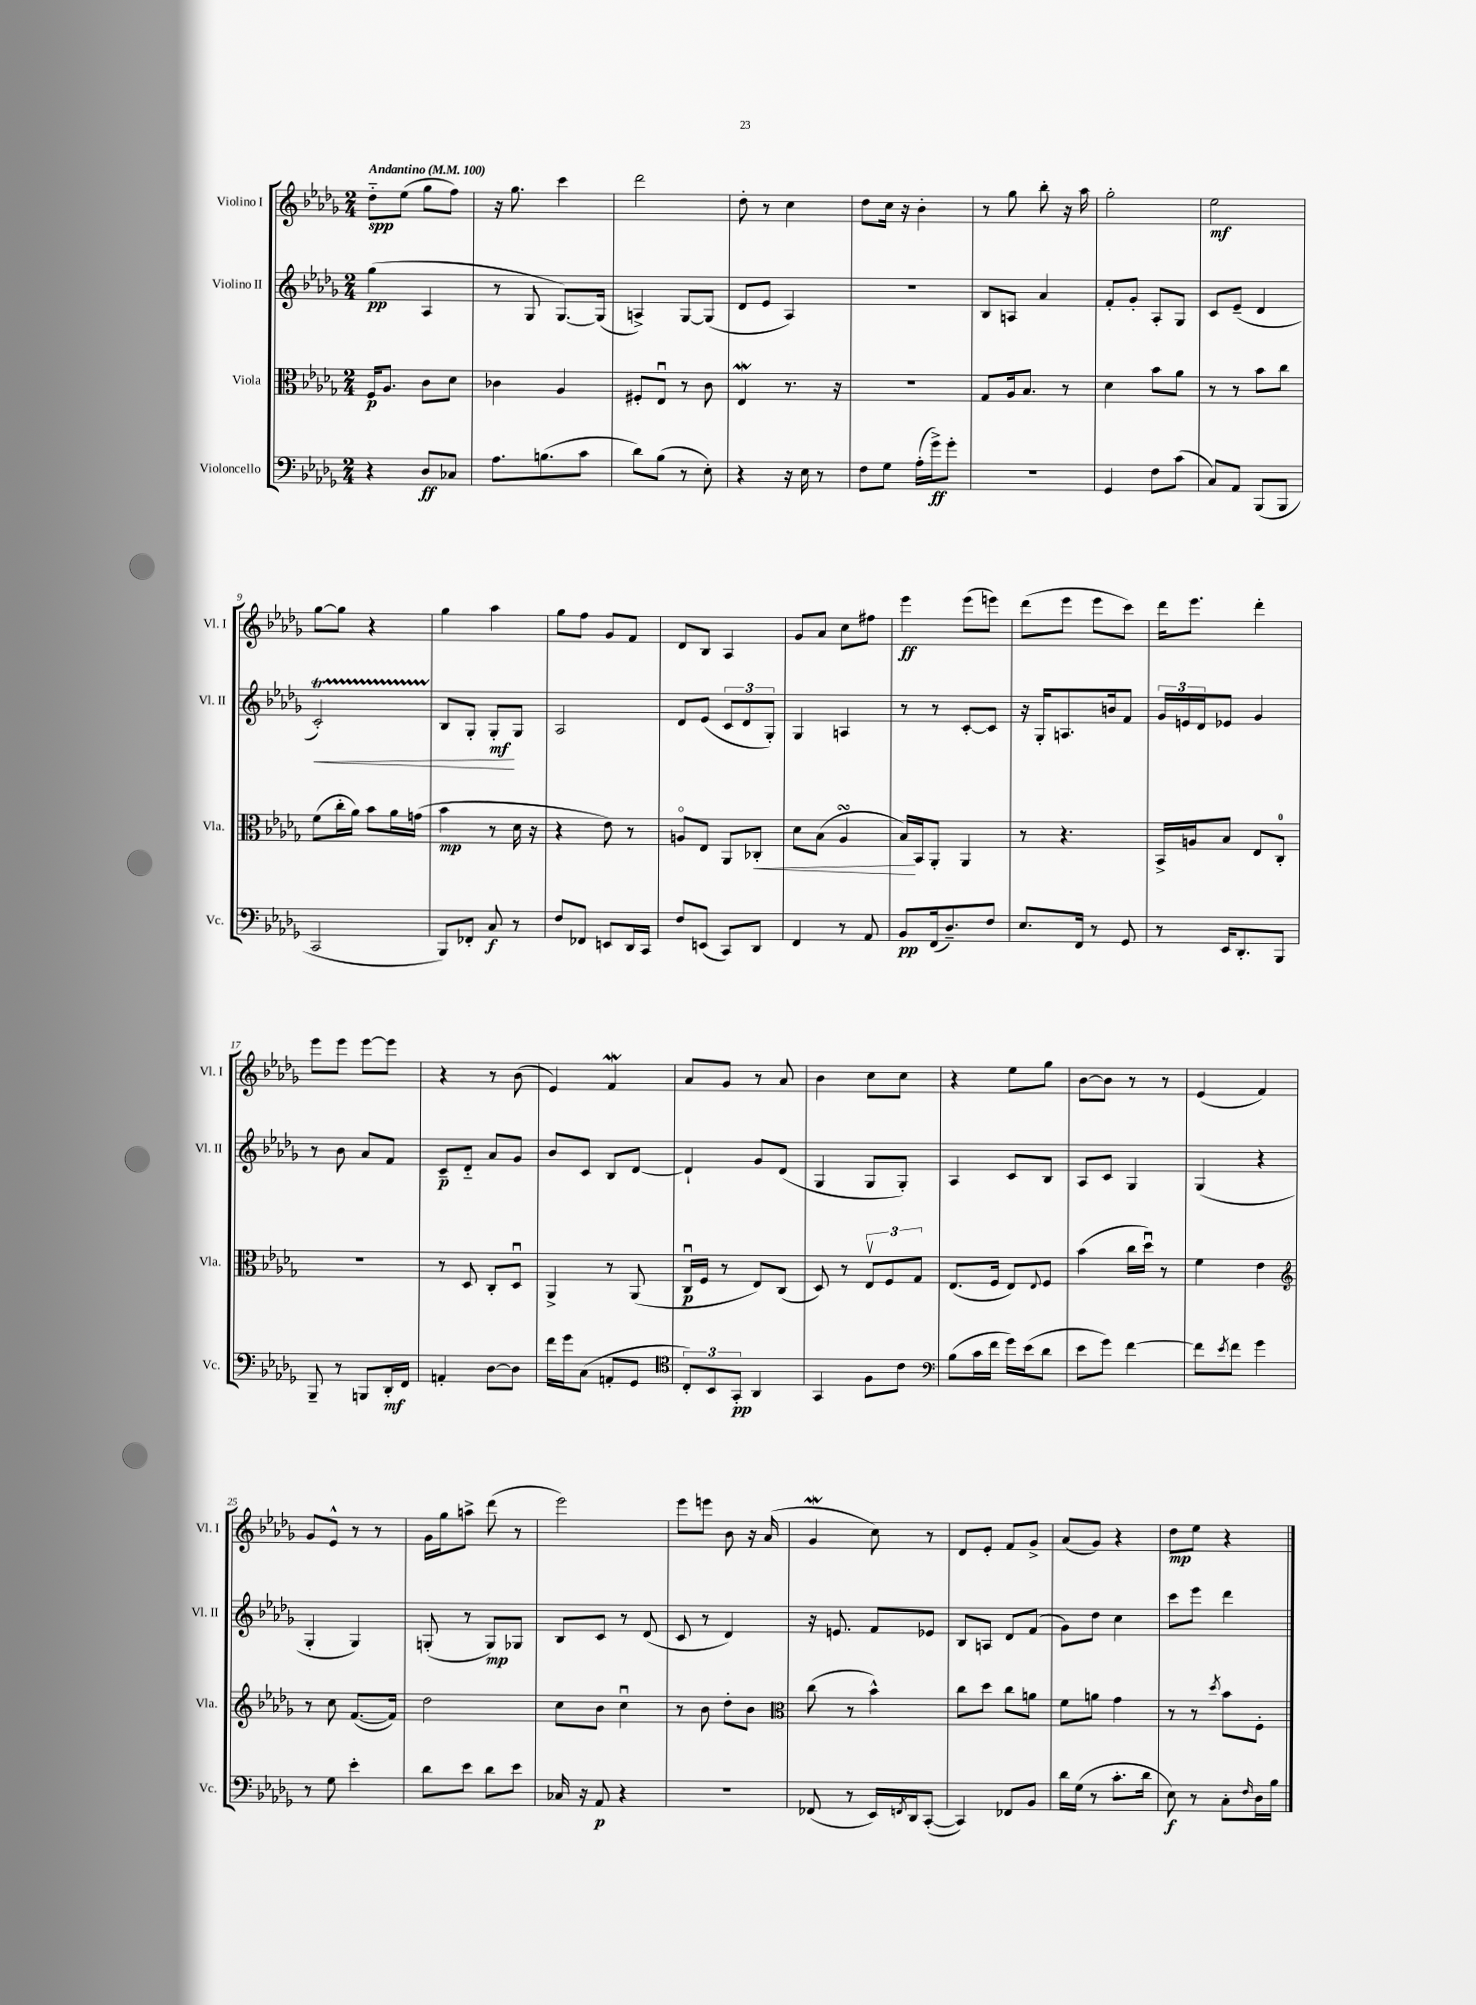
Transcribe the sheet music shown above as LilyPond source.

<<
\new StaffGroup <<
\new Staff = "s0" \with { instrumentName = "Violino I" shortInstrumentName = "Vl. I" } {
    \clef treble \key des \major \numericTimeSignature \time 2/4 \tempo "Andantino" 4 = 100
    des''8-_\spp ees''8( ges''8 f''8) |
    r16 ges''8. c'''4 |
    des'''2 |
    des''8-. r8 c''4 |
    des''8 c''16 r16 bes'4-. |
    r8 ges''8 bes''8-. r16 aes''16 |
    ges''2-. |
    ees''2\mf |
    ges''8~ ges''8 r4 |
    ges''4 aes''4 |
    ges''8 f''8 ges'8 f'8 |
    des'8 bes8 aes4 |
    ges'8 aes'8 c''8 fis''8 |
    ees'''4\ff ees'''8( e'''8) |
    des'''8( ees'''8 ees'''8 c'''8) |
    des'''16 ees'''8. des'''4-. |
    ees'''8 ees'''8 ees'''8~ ees'''8 |
    r4 r8 bes'8( |
    ees'4) f'4\mordent |
    aes'8 ges'8 r8 aes'8 |
    bes'4 c''8 c''8 |
    r4 ees''8 ges''8 |
    bes'8~ bes'8 r8 r8 |
    ees'4( f'4) |
    ges'8 ees'8-^ r8 r8 |
    ges'16 ges''16 a''8-> des'''8( r8 |
    ees'''2) |
    ees'''8 e'''8 bes'8 r16 aes'16( |
    ges'4\mordent c''8) r8 |
    des'8 ees'8-. f'8 ges'8-> |
    aes'8( ges'8) r4 |
    des''8\mp ees''8 r4 \bar "|." |
}
\new Staff = "s1" \with { instrumentName = "Violino II" shortInstrumentName = "Vl. II" } {
    \clef treble \key des \major \numericTimeSignature \time 2/4
    ges''4\pp( aes4 |
    r8 ges8 ges8.~) ges16( |
    a4->) ges8~ ges8( |
    des'8 ees'8 aes4) |
    R2 |
    bes8 a8 aes'4 |
    f'8-. ges'8-. aes8-. ges8 |
    c'8 ees'8--( des'4 |
    c'2-.\startTrillSpan\<) |
    bes8\stopTrillSpan ges8-. ges8-.\mf\! ges8 |
    aes2 |
    des'8 ees'8( \tuplet 3/2 { c'8 des'8 ges8-.) } |
    ges4 a4 |
    r8 r8 c'8~-. c'8 |
    r16 ges16-. a8. b'16 f'8 |
    \tuplet 3/2 { ges'16 e'16 des'16 } ees'8 ges'4 |
    r8 bes'8 aes'8 f'8 |
    c'8--\p des'8-_ aes'8 ges'8 |
    bes'8 c'8 bes8 des'8~ |
    des'4-! ges'8 des'8( |
    ges4 ges8 ges8-.) |
    aes4 c'8 bes8 |
    aes8 c'8 ges4 |
    ges4( r4 |
    ges4-. ges4) |
    g8-.( r8 g8\mp) ges8 |
    bes8 c'8 r8 des'8( |
    c'8 r8 des'4) |
    r16 e'8. f'8 ees'8 |
    bes8 a8 des'8 f'8( |
    ges'8) des''8 c''4 |
    c'''8 ees'''8 des'''4 \bar "|." |
}
\new Staff = "s2" \with { instrumentName = "Viola" shortInstrumentName = "Vla." } {
    \clef alto \key des \major \numericTimeSignature \time 2/4
    f16\p aes8. c'8 des'8 |
    ces'4 aes4 |
    fis8-. ees8\downbow r8 c'8 |
    ees4\mordent r8. r16 |
    R2 |
    ges8 aes16 bes8. r8 |
    des'4 bes'8 aes'8 |
    r8 r8 bes'8 c''8 |
    f'8( c''16-. aes'16) bes'8 aes'16 g'16( |
    bes'4\mp r8 des'16 r16 |
    r4 ees'8) r8 |
    a8\flageolet ees8 aes,8 ces8-.\< |
    des'8 bes8( aes4\turn |
    bes16\!) bes,16 aes,8-. aes,4 |
    r8 r4. |
    bes,16-> a16 bes8 ees8 c8-0-. |
    r2 |
    r8 des8 c8-. des8\downbow |
    aes,4-> r8 aes,8( |
    c16\downbow\p f16 r8 ees8) c8( |
    des8) r8 \tuplet 3/2 { ees8\upbow f8 ges8 } |
    ees8.( f16 ees8) \appoggiatura { ees8 } f8 |
    bes'4( c''16 des''16\downbow) r8 |
    f'4 ees'4 |
    \clef treble r8 c''8 f'8.~( f'16) |
    des''2 |
    c''8 bes'8 c''4\downbow |
    r8 bes'8 des''8-. bes'8 |
    \clef alto c''8( r8 bes'4-^) |
    c''8 des''8 c''8 a'8 |
    f'8 a'8 ges'4 |
    r8 r8 \acciaccatura { des''8 } bes'8 f8-. \bar "|." |
}
\new Staff = "s3" \with { instrumentName = "Violoncello" shortInstrumentName = "Vc." } {
    \clef bass \key des \major \numericTimeSignature \time 2/4
    r4 des8\ff ces8 |
    aes8. b8.( c'8 |
    des'8) bes8( r8 ees8-.) |
    r4 r16 ees16 r8 |
    f8 ges8 aes16-.( ges'16->\ff) ges'8-. |
    R2 |
    ges,4 f8 c'8( |
    c8) aes,8 bes,,8( bes,,8 |
    c,2 |
    bes,,8) fes,8-. c8\f r8 |
    f8 fes,8 e,8 des,16 c,16 |
    f8 e,8( c,8) des,8 |
    f,4 r8 aes,8 |
    bes,8\pp f,16( des8.--) f8 |
    ees8. f,16 r8 ges,8 |
    r8 ees,16 des,8.-. bes,,8 |
    bes,,8-- r8 b,,8 des,16-.\mf f,16 |
    a,4-. des8~ des8 |
    f'16 ges'16 c8( a,8-. ges,8 |
    \clef tenor \tuplet 3/2 { c8-.) bes,8 ges,8-.\pp } aes,4 |
    ges,4 f8 c'8 |
    \clef bass bes8( c'16 f'16 ges'16) ees'16( des'8 |
    ees'8 ges'8) f'4~ |
    f'8 \acciaccatura { ees'8 } f'8 ges'4 |
    r8 ges8 ees'4-. |
    des'8 ees'8 des'8 ees'8 |
    ces16 r16 aes,8\p r4 |
    R2 |
    fes,8( r8 ees,16) \acciaccatura { f,8 } des,16 c,8~-.( |
    c,4) fes,8 bes,8 |
    des'16 ges16( r8 c'8.-. des'16 |
    ees8\f) r8 c8-. \grace { f16 } des16 bes16 \bar "|." |
}
>>
>>
